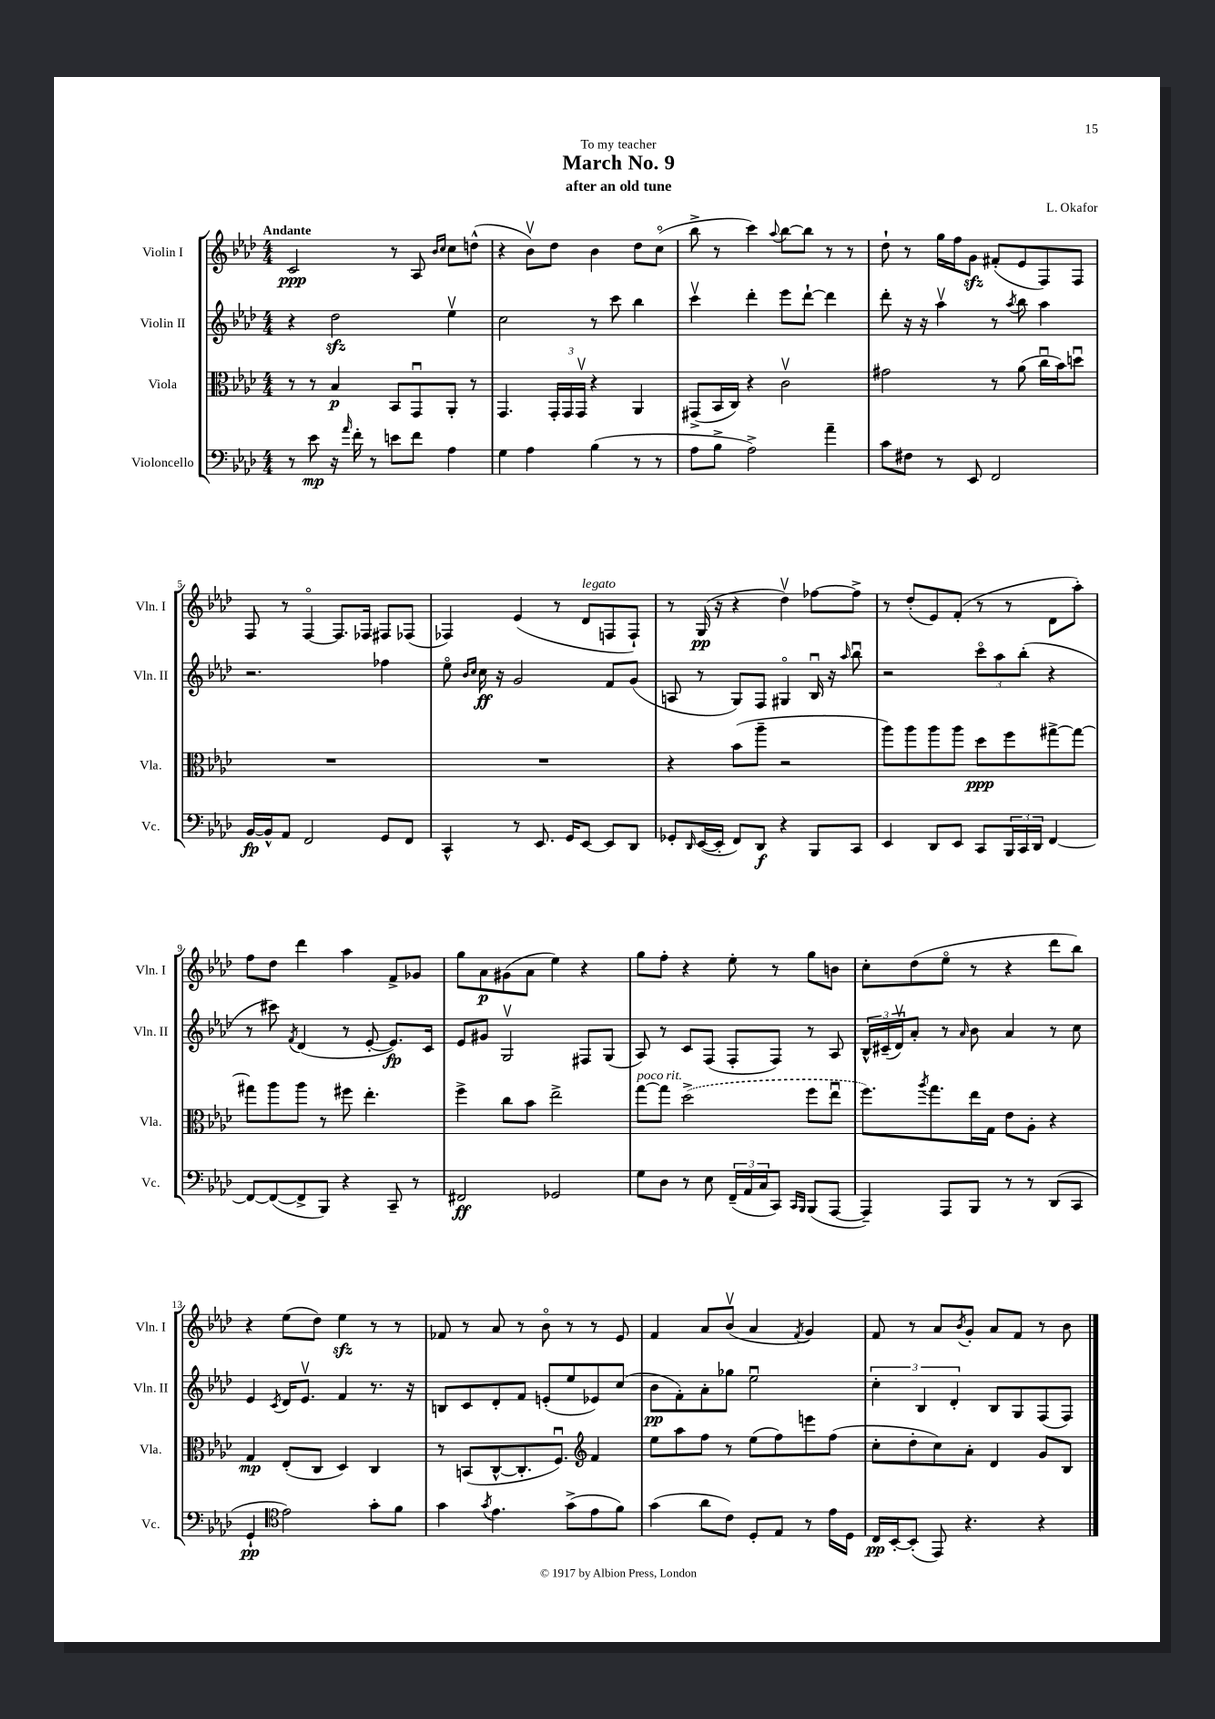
\header { title = "March No. 9" composer = "L. Okafor" subtitle = "after an old tune" dedication = "To my teacher" }
<<
\new StaffGroup <<
\new Staff = "s0" \with { instrumentName = "Violin I" shortInstrumentName = "Vln. I" } {
    \clef treble \key aes \major \numericTimeSignature \time 4/4 \tempo "Andante"
    c'2\ppp r8 aes8 \grace { bes'16 c''16 } c''8 d''8-^( |
    r4 bes'8\upbow) des''8 bes'4 des''8 c''8\flageolet( |
    bes''8-> r8 c'''4) \appoggiatura { aes''8 } bes''8~ bes''8 r8 r8 |
    des''8-! r8 g''16 f''16 g'8\sfz fis'8-.( ees'8 f8) f8 |
    f8 r8 f4~\flageolet f8. fes16 fis8 fes8( |
    fes4) ees'4( r8 des'8^\markup { \italic "legato" } f8 f8-!) |
    r8 g16\pp( r16 r4 des''4\upbow) fes''8~ fes''8-> |
    r8 des''8-.( ees'8) f'8-.( r8 r8 des'8 aes''8-.) |
    f''8 des''8 des'''4 aes''4 f'8-> ges'8 |
    g''8 aes'8\p gis'8( aes'8 ees''4) r4 |
    g''8 f''8-. r4 ees''8-. r8 g''8 b'8 |
    c''8-. des''8( ees''8\flageolet r8 r4 des'''8 bes''8) |
    r4 ees''8( des''8) ees''4\sfz r8 r8 |
    fes'8 r8 aes'8 r8 bes'8\flageolet r8 r8 ees'8 |
    f'4 aes'8 bes'8\upbow( aes'4 \acciaccatura { f'8 } g'4) |
    f'8 r8 aes'8 \acciaccatura { bes'8 } g'8-. aes'8 f'8 r8 bes'8 \bar "|." |
}
\new Staff = "s1" \with { instrumentName = "Violin II" shortInstrumentName = "Vln. II" } {
    \clef treble \key aes \major \numericTimeSignature \time 4/4
    r4 des''2\sfz ees''4\upbow |
    c''2 r8 c'''8 bes''4 |
    c'''4\upbow des'''4-. ees'''8 des'''8~-! des'''4 |
    des'''8-. r16 r16 aes''4\upbow r8 \acciaccatura { aes''8 } bes''8 aes''4 |
    r2. fes''4 |
    ees''8\flageolet \grace { bes'16 c''16 } c''16\ff r16 g'2 f'8 g'8( |
    a8 r8 g8) f8 gis4\flageolet bes16\downbow r16 \grace { aes''16 } bes''8\downbow |
    r2 \tuplet 3/2 { c'''8\flageolet aes''8 bes''8-.( } r4 |
    r8 cis'''8) \acciaccatura { f'8 } des'4( r8 ees'8~-. ees'8.\fp) c'16 |
    ees'8 gis'8 g2\upbow fis8 g8( |
    aes8) r8 c'8 f8( f8-. f8) r8 aes8 |
    \tuplet 3/2 { bes16-^ cis'16--( des'16\upbow) } aes'8-. r8 \grace { aes'16 } bes'8 aes'4 r8 c''8 |
    ees'4 \acciaccatura { c'8 } des'16 ees'8.\upbow f'4 r8. r16 |
    b8 c'8 des'8-. f'8 e'8-.( ees''8 ees'8) c''8( |
    bes'8\pp f'8-.) aes'8-. ges''8 ees''2\downbow |
    \tuplet 3/2 { c''4-. bes4 des'4-. } bes8 g8 f8( f8) \bar "|." |
}
\new Staff = "s2" \with { instrumentName = "Viola" shortInstrumentName = "Vla." } {
    \clef alto \key aes \major \numericTimeSignature \time 4/4
    r8 r8 bes4\p bes,8 g,8\downbow aes,8-. r8 |
    g,4. \tuplet 3/2 { g,16-. g,16 g,16\upbow } r4 aes,4 |
    gis,8->( bes,16 c16) r4 c'2\upbow |
    gis'2 r8 aes'8( c''16\downbow bes'16) d''8\downbow |
    R1 |
    R1 |
    r4 bes'8( aes''8-- r2 |
    aes''8) aes''8 aes''8 aes''8 des''8\ppp f''8 gis''8~-> gis''8~ |
    gis''8 aes''8 aes''8 r8 fis''8 ees''4.-. |
    f''4-> c''8 bes'8 ees''2-> |
    g''8~^\markup { \italic "poco rit." } g''8 \once \slurDashed des''2->( f''8 ees''8\downbow |
    f''8.) \acciaccatura { aes''8 } g''8. ees''16 g16 ees'8 aes8-. r4 |
    g4\mp ees8-.( c8 des4) c4 |
    r8 b,8( c8~-^ c8.-. f8.\downbow) \clef treble f'4 |
    ees''8 aes''8 f''8 r8 ees''8( f''8) e'''8 f''8( |
    c''8-. des''8-. c''8) aes'8-. des'4 g'8 bes8 \bar "|." |
}
\new Staff = "s3" \with { instrumentName = "Violoncello" shortInstrumentName = "Vc." } {
    \clef bass \key aes \major \numericTimeSignature \time 4/4
    r8 ees'8\mp r16 \grace { aes'16 } f'16-. r8 e'8 f'8 aes4 |
    g4 aes4 bes4( r8 r8 |
    aes8 bes8-> aes2->) aes'4-- |
    c'8 fis8 r8 ees,8 f,2 |
    bes,16~\fp bes,16-^ aes,8 f,2 g,8 f,8 |
    c,4-^ r8 ees,8. g,16 ees,8~ ees,8 des,8 |
    ges,8-. \grace { des,16 } ees,16~( ees,16-. f,8) des,8\f r4 bes,,8 c,8 |
    ees,4 des,8 ees,8 c,8 \tuplet 3/2 { bes,,16 c,16 des,16 } f,4~ |
    f,8~ f,8~( f,8-> bes,,8) r4 c,8-- r8 |
    fis,2\ff ges,2 |
    g8 des8 r8 ees8 \tuplet 3/2 { f,16--( aes,16 c16 } c,8) \grace { c,16 bes,,16 } bes,,8( aes,,8~ |
    aes,,4--) aes,,8 bes,,8 r8 r8 des,8( c,8 |
    g,4-!\pp \clef tenor ees'2) g'8-. f'8 |
    g'4 \acciaccatura { g'8 } ees'4. g'8->( ees'8 f'8) |
    g'4( aes'8 c'8) des8-. ees8 r8 ees'16 des16 |
    c16\pp bes,16~-. bes,8-.( ees,8) r4. r4 \bar "|." |
}
>>
>>
